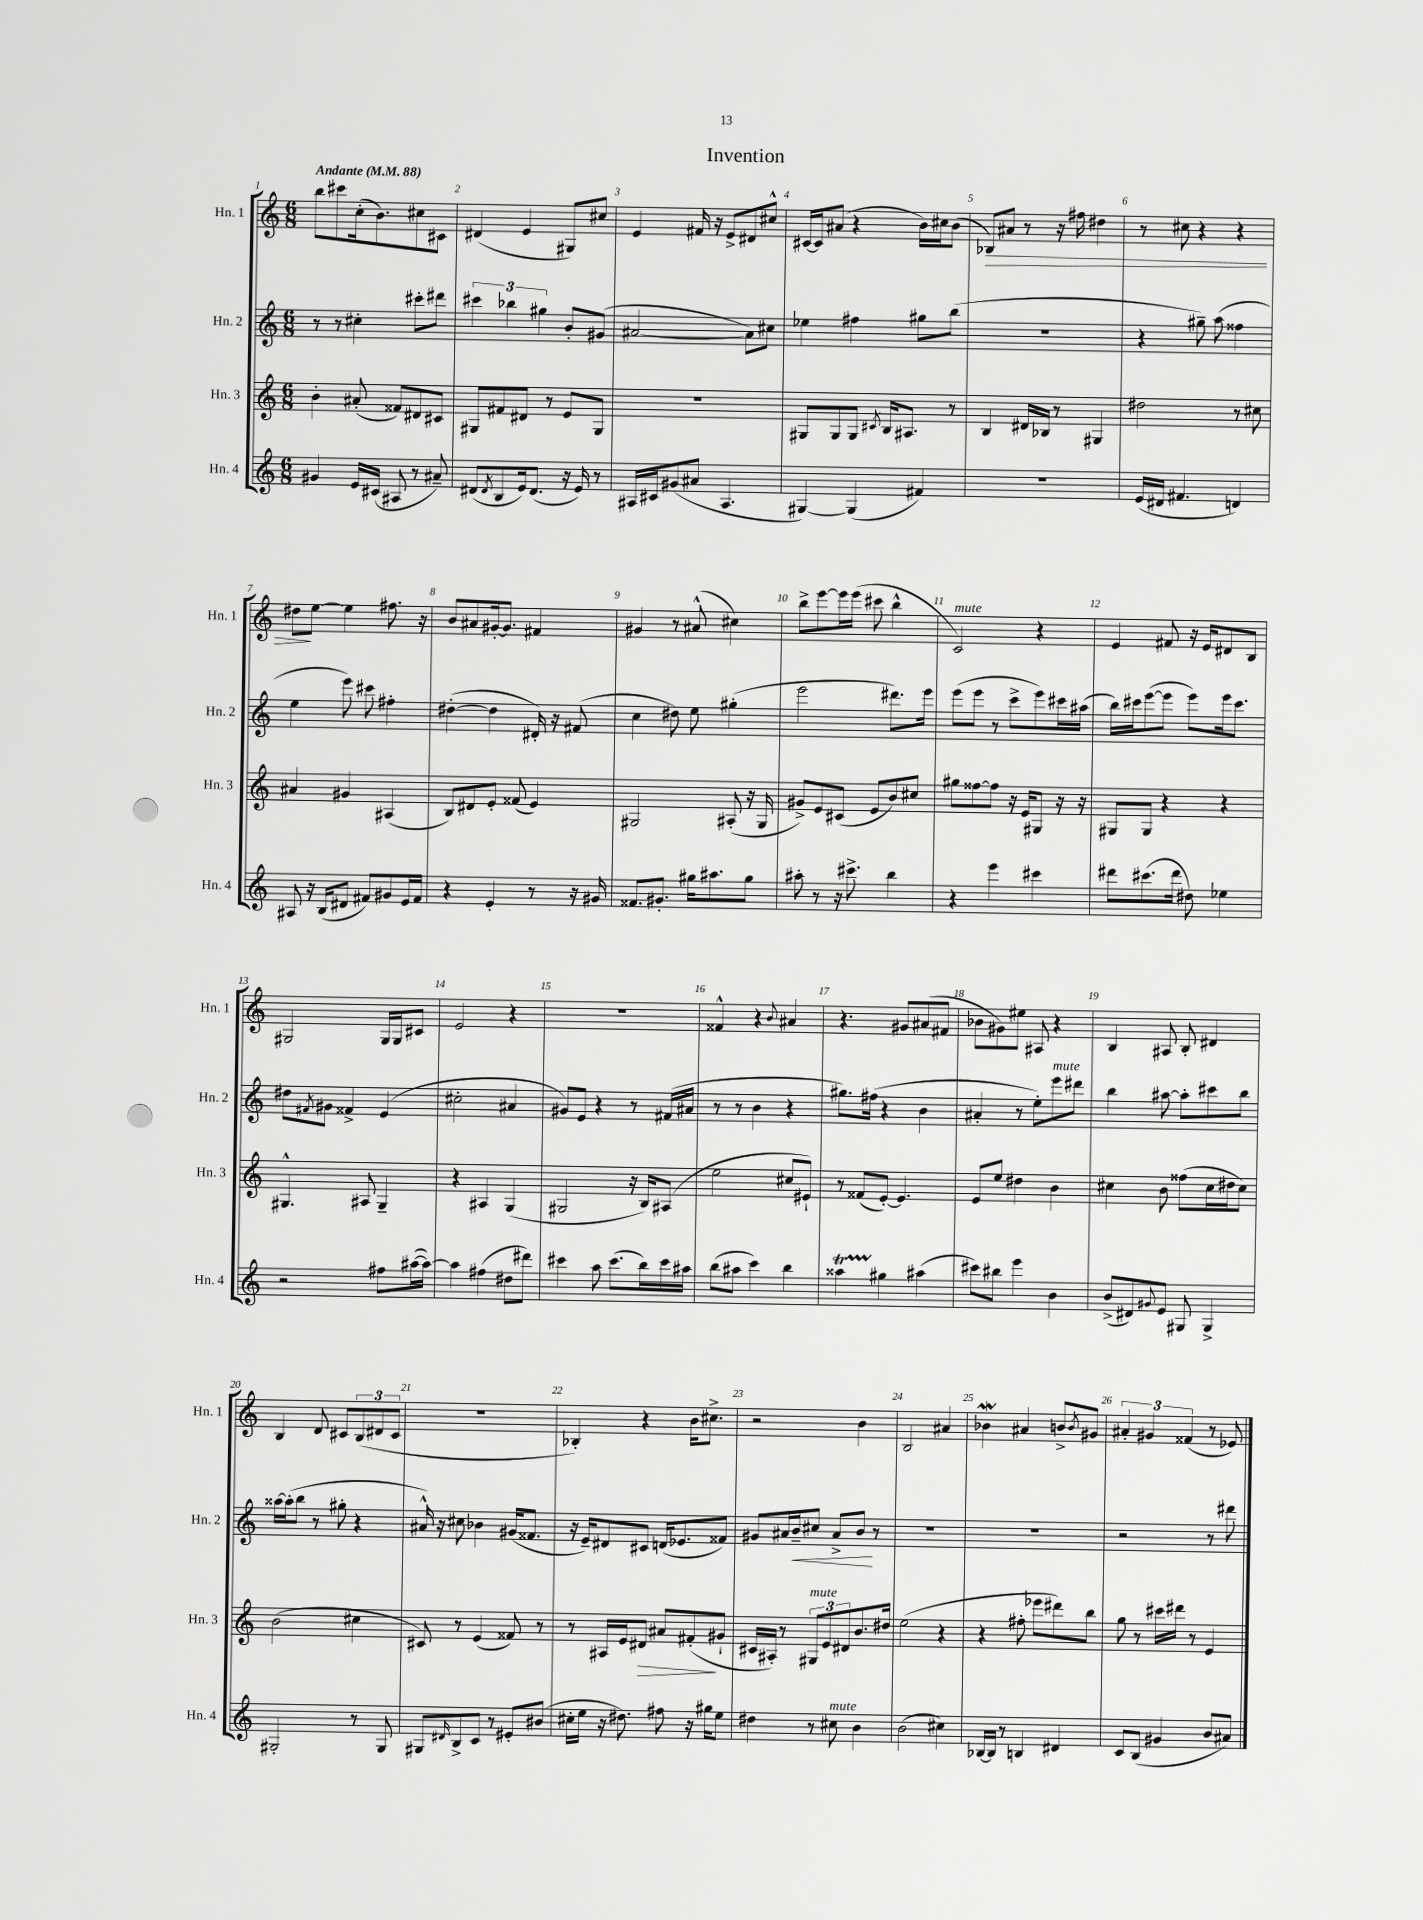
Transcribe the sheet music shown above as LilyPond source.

\header { title = "Invention" }
<<
\new StaffGroup <<
\new Staff = "s0" \with { instrumentName = "Hn. 1" shortInstrumentName = "Hn. 1" } {
    \clef treble \key c \major \numericTimeSignature \time 6/8 \tempo "Andante" 4 = 88
    b''8 cis'''8 c''16-.( b'8.) cis''8 cis'8 |
    dis'4( e'4 gis8) cis''8 |
    e'4 fis'16 r16 e'8-> dis'8 cis''8-^ |
    cis'16~ cis'16 ais'8( r4 b'16) cis''16 b'8( |
    bes8\>) ais'8 r8 r16 fis''16 dis''4 |
    r8 cis''8 r4 r4 |
    dis''8\! e''8~ e''4 fis''8. r16 |
    b'8 ais'8 gis'16~-. gis'8. fis'4 |
    gis'4 r8 ais'8-^( cis''4) |
    b''8-> e'''8~ e'''16 e'''16( cis'''8 b''4-^ |
    c'2^\markup { \italic "mute" }) r4 |
    e'4 fis'8 r16 e'16 dis'8 b8 |
    gis2 gis16 gis16 cis'8 |
    e'2 r4 |
    R2. |
    fisis'4-^ r4 \appoggiatura { b'8 } ais'4 |
    r4. gis'8 ais'8( fis'8 |
    bes'8 gis'8) eis''8 ais8 r4 |
    b4 ais8 b8-. dis'4 |
    b4 d'8 cis'8 \tuplet 3/2 { b8( dis'8 cis'8 } |
    R2. |
    bes4-.) r4 b'16 cis''8.-> |
    r2 b'4 |
    b2 ais'4 |
    bes'4\mordent ais'4 b'8-> \acciaccatura { b'8 } gis'8 |
    \tuplet 3/2 { ais'4-. gis'4 fisis'4( } r8 ees'8) \bar "|." |
}
\new Staff = "s1" \with { instrumentName = "Hn. 2" shortInstrumentName = "Hn. 2" } {
    \clef treble \key c \major \numericTimeSignature \time 6/8
    r8 r8 cis''4-. cis'''8-. dis'''8 |
    \tuplet 3/2 { cis'''4 bes''4 gis''4 } b'8-. gis'8( |
    ais'2~ ais'8) cis''8 |
    ees''4 fis''4 gis''8 b''8( |
    R2. |
    r4 gis''8--) a''8( fisis''4 |
    e''4 e'''8) cis'''8 fis''4-. |
    dis''4~-.( dis''4 dis'16-.) r16 fis'8( |
    c''4 dis''8) e''8 gis''4-.( |
    e'''2 dis'''8.) e'''16 |
    e'''8( e'''8 r8 c'''8-> e'''8) cis'''16 ais''16( |
    b''16) cis'''16 e'''8~( e'''8 e'''8) e'''16 cis'''8. |
    dis''8 \acciaccatura { fis'8 } gis'8 fisis'4-> e'4( |
    cis''2-. ais'4 |
    gis'8) e'8 r4 r8 fis'16( ais'16 |
    r8 r8 b'4 r4 |
    gis''8.) fis''16( r4 b'4 |
    ais'4-. r8 e''8-.) e'''8^\markup { \italic "mute" } dis'''8 |
    b''4 ais''8~ ais''8-. cis'''8 b''8 |
    aisis''16~ aisis''16-.( b''8 r8 gis''8-. r4 |
    ais'16-^) r16 cis''8 bes'4 gis'16( fisis'8. |
    r16 e'16--) dis'8 cis'8 d'16( ees'8. fisis'8) |
    gis'8 ais'16 b'16--\< cis''8 ais'8-> b'8\! r8 |
    R2. |
    R2. |
    r2 r8 dis'''8 \bar "|." |
}
\new Staff = "s2" \with { instrumentName = "Hn. 3" shortInstrumentName = "Hn. 3" } {
    \clef treble \key c \major \numericTimeSignature \time 6/8
    b'4-. ais'8-.( fisis'8) dis'8 cis'8 |
    gis8 fis'8 dis'8 r8 e'8 gis8 |
    R2. |
    gis8 gis8 gis8 \acciaccatura { cis'8 } b16 ais8. r8 |
    b4 dis'16 bes16 r8 gis4 |
    dis''2 r8 cis''8 |
    ais'4 gis'4 ais4( |
    b8) dis'8 e'8-. fisis'8( e'4) |
    gis2 ais8-.( r16 gis16 |
    gis'8->) e'8 cis'8( e'8 b'8) cis''8 |
    gis''8 fisis''8~ fisis''8 r16 e'16 gis8 r16 r16 |
    gis8 gis8 r4 r4 |
    gis4.-^ ais8 gis4-- |
    r4 ais4 g4( |
    gis2 r16 b16) ais8( |
    e''2 cis''8 eis'8-!) |
    r8 fisis'8( e'8~-.) e'4. |
    e'8 e''8 dis''4 b'4 |
    cis''4 b'8 fisis''8( cis''16 dis''16 cis''8) |
    b'2( cis''4 |
    cis'8) r8 e'4( fisis'8) r8 |
    r8 ais16 e'16 dis'8\> ais'8 fis'8-.\!( gis'8-! |
    cis'16 ais16-.) r8 \tuplet 3/2 { gis8^\markup { \italic "mute" } e'8 dis'8 } b'8. dis''16 |
    e''2( r4 |
    r4 fis''8-. ees'''8 dis'''8) b''8 |
    g''8 r8 cis'''16 dis'''16 r8 e'4 \bar "|." |
}
\new Staff = "s3" \with { instrumentName = "Hn. 4" shortInstrumentName = "Hn. 4" } {
    \clef treble \key c \major \numericTimeSignature \time 6/8
    gis'4 e'16 cis'16( ais8 r8 ais'8--) |
    dis'8( \acciaccatura { dis'8 } b8 e'16) dis'8.( r16 e'16) r8 |
    ais16 cis'16 gis'8( ais'8 ais4. |
    gis4~) gis4( fis'4) |
    r2. |
    e'16( dis'16 fis'4. d'4) |
    ais8 r16 b16( dis'8 fis'8) gis'8 e'16 fis'16 |
    r4 e'4-. r8 r16 gis'16 |
    fisis'8. gis'8.-. gis''16 ais''8. gis''8 |
    ais''8-. r8 r16 cis'''8.-> b''4 |
    r4 e'''4 cis'''4 |
    dis'''8 cis'''8.( dis'''16 dis''8) ees''4 |
    r2 fis''8 ais''16~( ais''16~) |
    ais''4 fis''4( dis''8 dis'''8) |
    cis'''4 a''8 cis'''8.( b''16) cis'''16 ais''16 |
    b''8( ais''8 c'''4) b''4 |
    aisis''4\startTrillSpan gis''4\stopTrillSpan ais''4( |
    cis'''8) bis''8 e'''4 b'4 |
    b'8->( dis'8) \appoggiatura { gis'8 } e'8 gis8 gis4-> |
    gis2-. r8 gis8 |
    gis8 \grace { dis'16 } b8-> c'8 r8 eis'8-. bis'8( |
    cis''16-. e''16 r16 dis''8.) fis''8 r16 gis''16 e''8 |
    dis''4 r8 cis''8^\markup { \italic "mute" } b'4 |
    b'2( cis''4) |
    bes16~ bes16 r8 b4 dis'4 |
    c'8 b8( gis'4 b'8 ais'8) \bar "|." |
}
>>
>>
\layout { \context { \Score \override BarNumber.break-visibility = ##(#f #t #t) barNumberVisibility = #all-bar-numbers-visible } }
